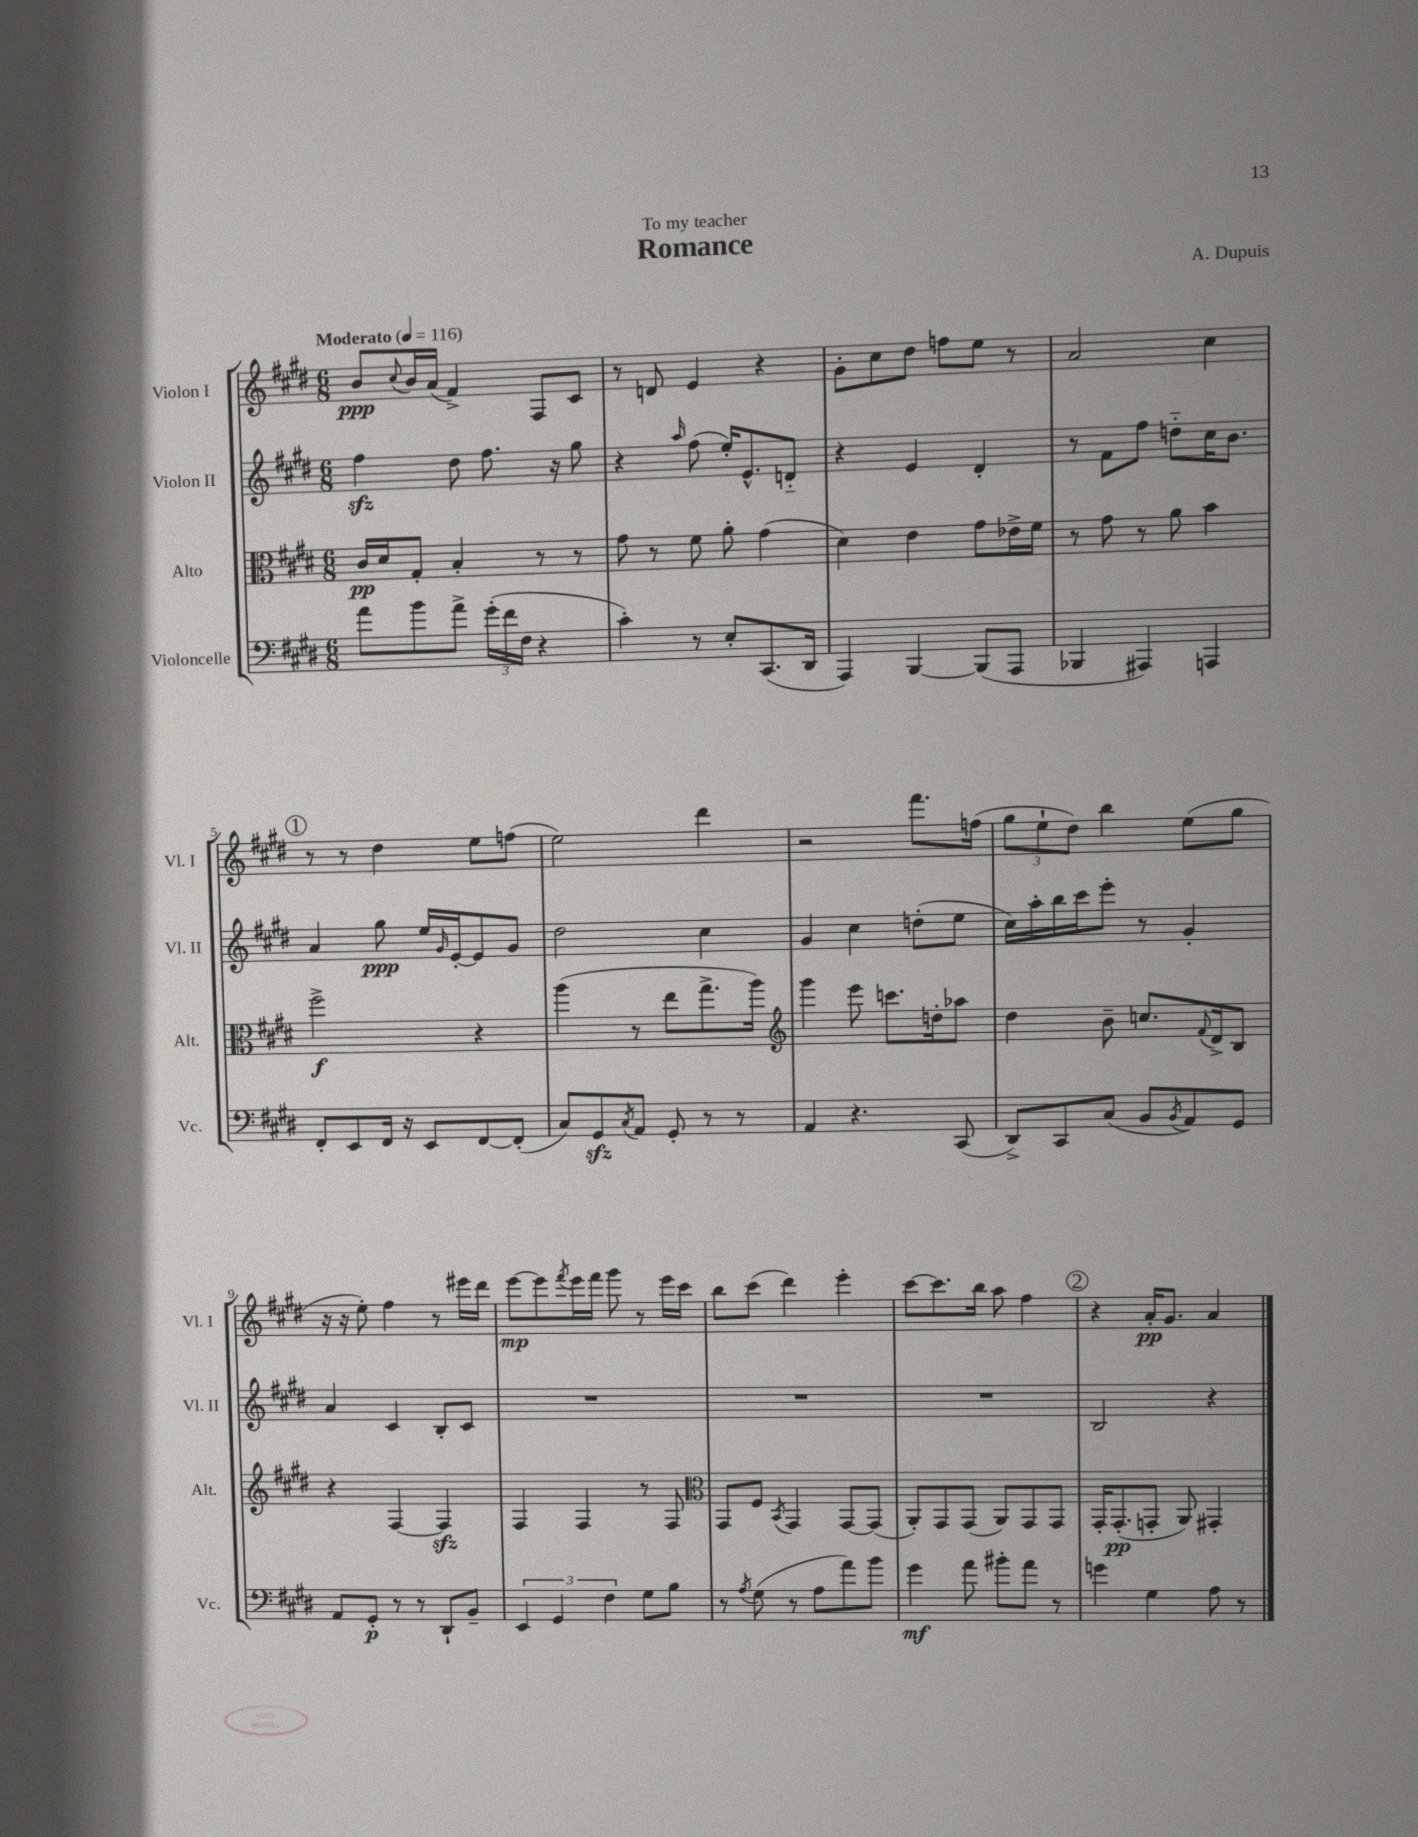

**kern	**kern	**kern	**kern
*staff4	*staff3	*staff2	*staff1
*clefF4	*clefC3	*clefG2	*clefG2
*k[f#c#g#d#]	*k[f#c#g#d#]	*k[f#c#g#d#]	*k[f#c#g#d#]
*M6/8	*M6/8	*M6/8	*M6/8
*MM116	*MM116	*MM116	*MM116
8a	16c#	4ff#	8b
.	16d#	.	.
.	.	.	8qqcc#
8b	8G#'	.	16b
.	.	.	(16a
8a^	4B'	8dd#	4f#^)
(24g#'	.	8.ff#	.
24f#	.	.	.
24F#	.	.	.
4r	8r	.	8F#
.	.	16r	.
.	8r	8gg#	8c#
=	=	=	=
4c#')	8g#	4r	8r
.	8r	.	8d
.	.	16qqaa	.
8r	8f#	(8ff#	4e
8E'	8a'	16ee')	.
.	.	8.e^^	.
(8.CC#	(4g#	.	4r
.	.	8d'~	.
16DD#	.	.	.
=	=	=	=
4AAA)	4d#)	4r	8g#'
.	.	.	8cc#
[4BBB	4e	4e	8dd#
.	.	.	8ff
(8BBB]	8g#	4d#'	8ee
8AAA	16e-^	.	8r
.	16f#	.	.
=	=	=	=
4BBB-	8r	8r	2a
.	8g#	8f#	.
4AAA#)	8r	8ff#	.
.	8a	8dd'~	.
4AAA	4b	16cc#	4cc#
.	.	8.b	.
=	=	=	=
8FF#'	2ff#^	4a	8r
8EE	.	.	8r
16FF#	.	8gg#	4dd#
16r	.	.	.
8EE	.	16ee	.
.	.	16qqg#	.
.	.	[16e'	.
[8FF#	4r	8e]	8ee
(8FF#']	.	8g#	(8ff
=	=	=	=
8C#)	(4aa	2dd#	2ee)
8GG#	.	.	.
8qC#	.	.	.
8AA	8r	.	.
8GG#'	8ee	.	.
8r	8.gg#^	4cc#	4ddd#
8r	.	.	.
.	16aa)	.	.
=	=	=	=
*	*clefG2	*	*
4AA	4ggg#	4g#	2r
4.r	8eee	4cc#	.
.	8.ccc	.	.
.	.	(8dd'	8.fff#
.	16dd'	.	.
(8CC#	8aa-	8ee	.
.	.	.	(16ff
=	=	=	=
8DD#^)	4dd#	16cc#)	12gg#
.	.	16aa'	.
.	.	.	12ee`
8CC#	.	16bb	.
.	.	.	12dd#)
.	.	16ccc#	.
(8C#	8b~	8eee'	4bb
8BB	8.cc	8r	.
8qBB	.	.	.
8AA)	.	4g#'	(8ee
.	8qqf#	.	.
.	16d#^	.	.
8GG#	8B	.	8gg#
=	=	=	=
8AA	4r	4a	16r
.	.	.	16r
8GG#'	.	.	8ee')
8r	[4F#	4c#	4ff#
8r	.	.	.
8DD#`	4F#]	8B'	8r
8BB~	.	8c#	16eee#
.	.	.	16ddd#
=	=	=	=
6EE	4F#	2.r	[8eee
.	.	.	8eee]
6GG#	.	.	.
.	.	.	8qfff#
.	4F#	.	16eee
.	.	.	16fff#
6F#	.	.	.
.	.	.	8ggg#
8G#	8r	.	8r
8B	8F#	.	16eee
.	.	.	16ccc#
=	=	=	=
*	*clefC3	*	*
8r	8GG#	2.r	8bb
8qA	.	.	.
(8G#	8F#	.	(8ccc#
.	8qBB	.	.
8r	4GG#	.	4ddd#)
8A	.	.	.
8a)	[8GG#	.	4eee'
8b	(8GG#]	.	.
=	=	=	=
4g#	8AA')	2.r	[8ccc#
.	8GG#	.	8.ccc#]
8a	(8GG#	.	.
.	.	.	16bb
8b#'	8AA)	.	8aa
8a	8GG#	.	4ff#
8r	8GG#	.	.
=	=	=	=
4g	16GG#'	2B	4r
.	(8.GG#'	.	.
4G#	8GG'	.	16a'
.	.	.	8.g#
.	8AA)	.	.
8A	4GG#'	4r	4a
8r	.	.	.
==	==	==	==
*-	*-	*-	*-
